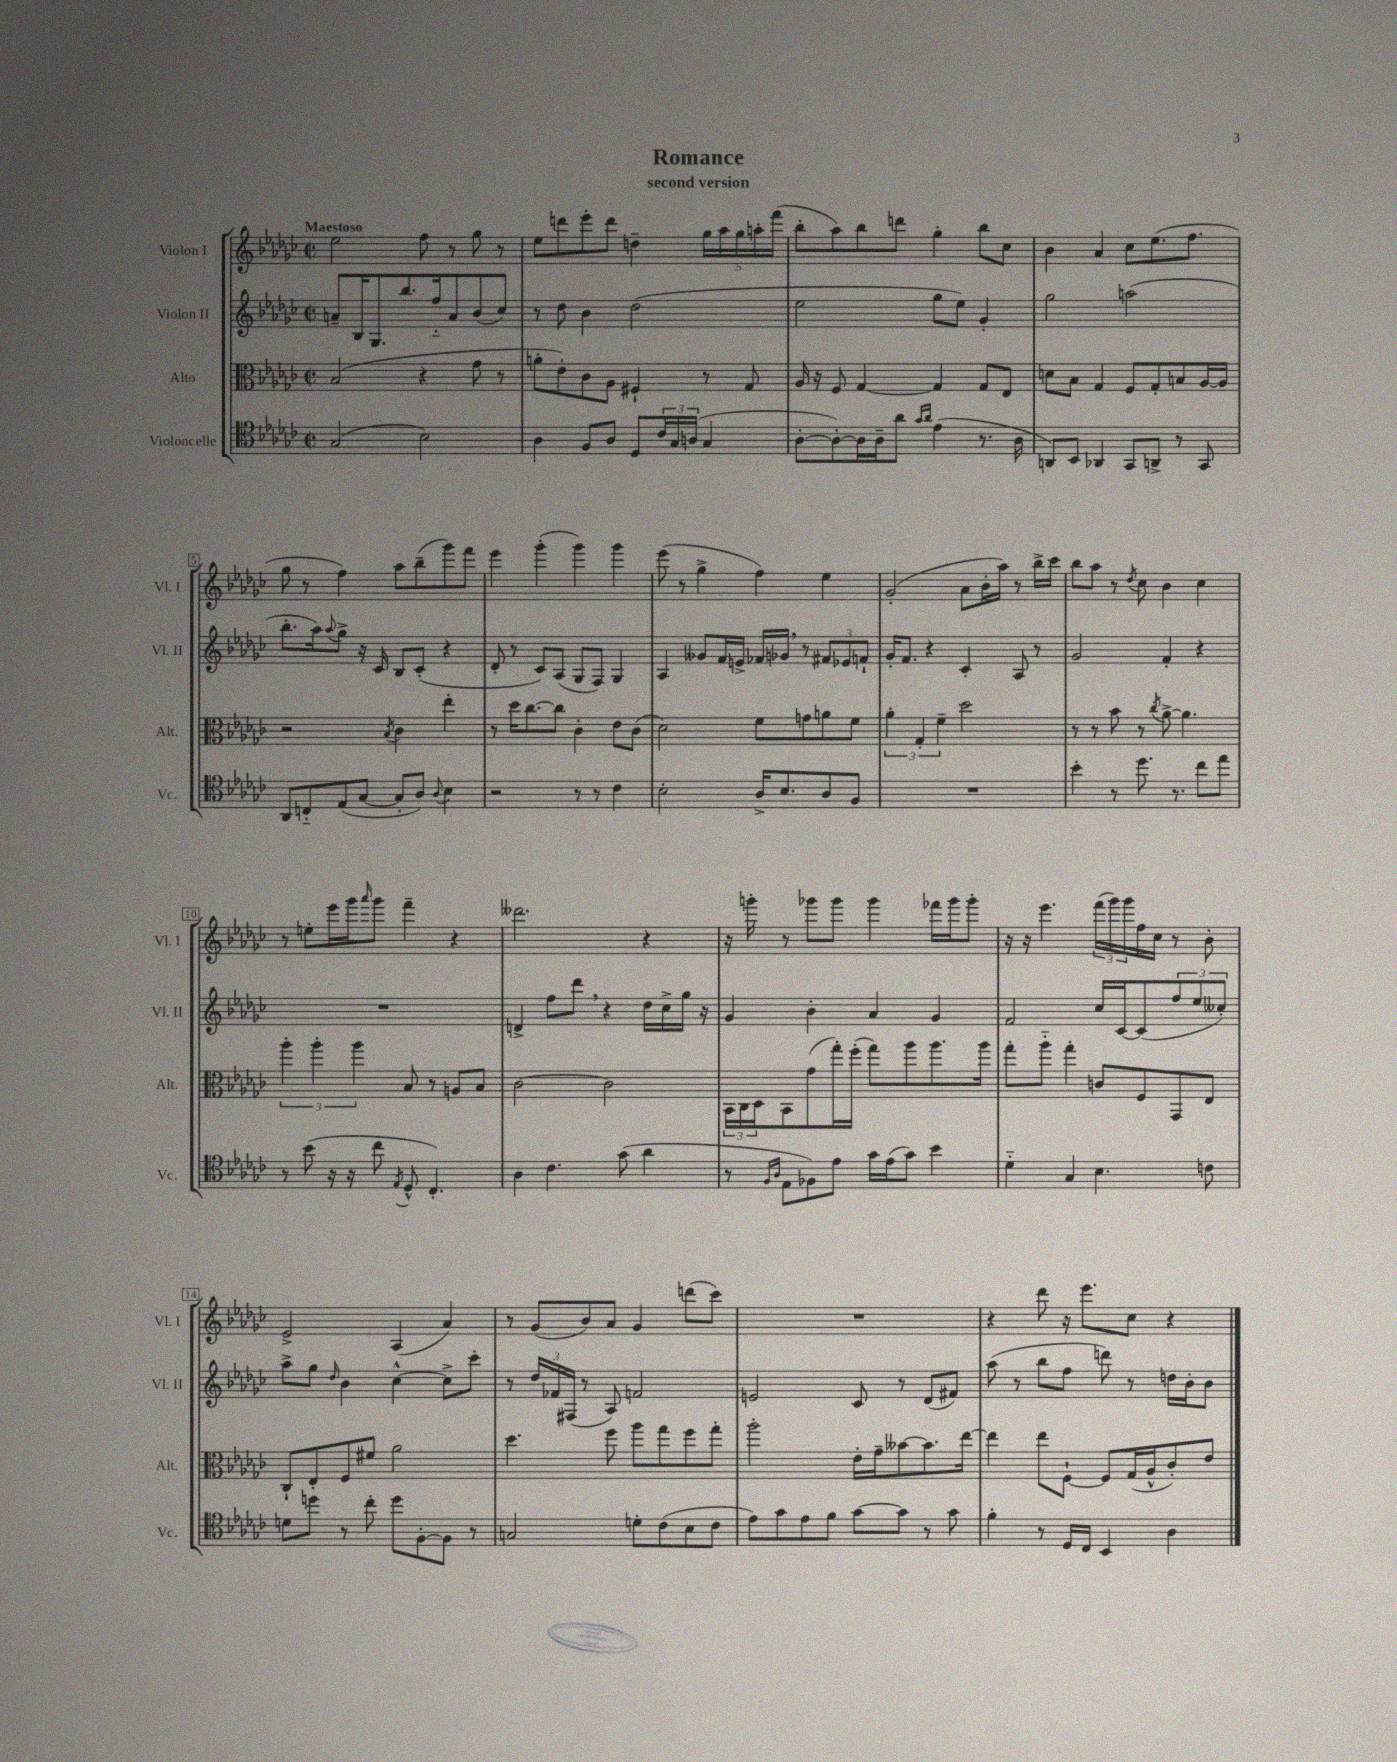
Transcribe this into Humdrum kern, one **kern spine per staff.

**kern	**kern	**kern	**kern
*staff4	*staff3	*staff2	*staff1
*clefC4	*clefC3	*clefG2	*clefG2
*k[b-e-a-d-g-c-]	*k[b-e-a-d-g-c-]	*k[b-e-a-d-g-c-]	*k[b-e-a-d-g-c-]
*M2/2	*M2/2	*M2/2	*M2/2
*met(c|)	*met(c|)	*met(c|)	*met(c|)
(2G-	(2B-	8a~	2ee-
.	.	16B-	.
.	.	8.G-	.
.	.	8.bb-	.
2B-)	4r	.	8ff
.	.	16ff'~	.
.	.	8a	8r
.	8g-	(8b-	8gg-
.	8r	8cc-)	8r
=	=	=	=
4A-	8a'	8r	8ee-
.	8e-')	8dd-	8ddd
8F	8c-	4b-	8eee-'
8A-	8A-	.	8ddd
8D-	4F#`	(2dd-	4dd~
24c-	.	.	.
24G-	.	.	.
(24A	.	.	.
4G-	8r	.	20gg-
.	.	.	20aa-
.	.	.	20gg-
.	8G-	.	.
.	.	.	20aa'
.	.	.	(20fff
=	=	=	=
[8A-'	16A-	2ee-	8bb-'
.	16r	.	.
8A-'_)	8F	.	8aa-)
16A-]	[4G-	.	8bb-
16A-~	.	.	.
8a-	.	.	8ddd
16qqg-	.	.	.
16qqa-	.	.	.
(4e-	4G-]	8gg-	4gg-'
.	.	8ee-)	.
8.r	8G-	4g-'	8bb-
.	8E-	.	8cc-
16A-	.	.	.
=	=	=	=
8AA)	8d	2gg-	4b-
8BB-	8B-	.	.
4AA-	4G-	.	4a-
8GG-	8F	(2aa	8cc-
8AA^	8G-'	.	(8.ee-
8r	8B	.	.
.	.	.	8.ff
8GG-	[16A-	.	.
.	16A-]	.	.
=	=	=	=
8AA-	2r	8.bb-'	8gg-
8C'~	.	.	8r
.	.	16aa-)	.
.	.	8qqaa-	.
(8E-	.	8gg-^	4ff)
[8G-	.	16r	.
.	.	16c-	.
.	8qB-	.	.
8G-']	4c-	8B-	8aa-
8A-)	.	(8c-'	(8bb-~
8qqA-	.	.	.
4B-	4ee-'	4r	8ggg-)
.	.	.	8fff
=	=	=	=
2r	8r	8d-'	4eee-
.	16dd-	8r	.
.	[8.cc-	.	.
.	.	8c-)	(4ggg-'
.	8cc-]	(8A-	.
8r	4c-'	8G-	4ggg-)
8r	.	8F)	.
4c-	8e-	4G-	4ggg-
.	(8c-	.	.
=	=	=	=
2B-'	2d-)	4A-	(8eee-
.	.	.	8r
.	.	8g--	4gg-^
.	.	16f	.
.	.	16e^	.
16A-^	8f	16f-	4ff)
8.B-	.	16g-	.
.	8g	8r	.
8A-	8a	12f#	4ee-
.	.	12e-	.
8F	8f	.	.
.	.	12f`	.
=	=	=	=
1r	6a-'	16g-'	(2g-'
.	.	8.f	.
.	6G-'	.	.
.	.	4r	.
.	6f~	.	.
.	2dd-	4c-'	8a-
.	.	.	16b-'
.	.	.	16aa-)
.	.	8A-	8r
.	.	8r	16bb-^
.	.	.	16ccc-
=	=	=	=
4b-'	8r	2g-	8bb-
.	8r	.	8aa-
8r	8b-	.	8r
.	.	.	8qdd-
8.dd-	8r	.	8cc-
.	8qcc-	.	.
.	[8a-^	4f'	4b-
8.r	.	.	.
.	4.a-]	.	.
8cc-	.	4r	4cc-
8ee-	.	.	.
=	=	=	=
8r	6aa-'	1r	8r
(8b-	.	.	8ee'
.	6aa-'	.	.
16r	.	.	16eee-
16r	.	.	16ggg-
.	6aa-	.	.
.	.	.	16qqaaa-
8cc-	.	.	8ggg-
8qE-	.	.	.
8D-^^	8B-	.	4fff~
4.C-')	8r	.	.
.	8A	.	4r
.	8B-	.	.
=	=	=	=
4A-	[2c-	4d^	2.ddd--
4.c-	.	8ff	.
.	.	8ddd-	.
.	2c-]	4r	.
(8g-	.	.	.
4a-	.	16dd-	4r
.	.	16cc-^	.
.	.	16gg-	.
.	.	16r	.
=	=	=	=
8r	24BB-	4g-	16r
.	24C-	.	.
.	.	.	16ggg'
.	24D-	.	.
16qqF	.	.	.
16qqA-	.	.	.
8E-	8BB-	.	8r
8F-)	(8g-	4b-'	8ggg-
8e-	16gg-')	.	8ggg-
.	(16ff'	.	.
16g-	8gg-)	4a-	4ggg-
(16e-	.	.	.
8g-)	8aa-	.	.
4b-	8.aa-	4g-	16fff-
.	.	.	16ggg-
.	.	.	8ggg-'
.	16aa-	.	.
=	=	=	=
4d-'~	8gg-'	2f	16r
.	.	.	16r
.	8aa-'~	.	4.eee-
4G-	4gg-'	.	.
4.B-	8c	16cc-	(24fff
.	.	.	24ggg-)
.	.	[16c-	.
.	.	.	24ggg-
.	8F	(8c-]	16ff
.	.	.	16cc-
.	8GG-	12ff	8r
.	.	12ee-	.
8c	8E-	.	8b-'
.	.	12cc--')	.
=	=	=	=
8d	8C-`	8aa-^	2e-^
8dd	8E-'	8gg-	.
.	.	16qqdd-	.
8r	8F	4b-	.
8cc-'	8f#	.	.
8dd	2a-	[4cc-^^	(4A-
[8F'	.	.	.
8F]	.	8cc-^]	4a-)
8r	.	8ccc-'	.
=	=	=	=
2G	4.dd-	8r	8r
.	.	24dd-	(8g-
.	.	24f-	.
.	.	(24F#	.
.	.	8r	8b-)
.	8ff	8A-)	8a-
8d'	8aa-	2f	4g-
(8c-	8gg-	.	.
8B-	8ff	.	(8ddd
8c-	8gg-'	.	8ccc-)
=	=	=	=
8e-)	2aa-'	2e	1r
8g-	.	.	.
8e-	.	.	.
8f	.	.	.
[8g-	16e-'	8c-	.
.	16g-~	.	.
8g-]	[8b--	8r	.
8r	8.b--]	(8d-	.
8g-	.	8f#)	.
.	[16ee-	.	.
=	=	=	=
4f'	4ee-]	(8aa-	4r
.	.	8r	.
8r	8ee-	8bb-	8ddd-
16D-	[8F`	8ff	16r
16C-	.	.	8.eee-
4BB-	8F]	8ddd)	.
.	(16G-	8r	8cc-
.	16A-^^	.	.
4A-	8c-')	16dd	4r
.	.	16b-'	.
.	8e-	8b-	.
==	==	==	==
*-	*-	*-	*-
